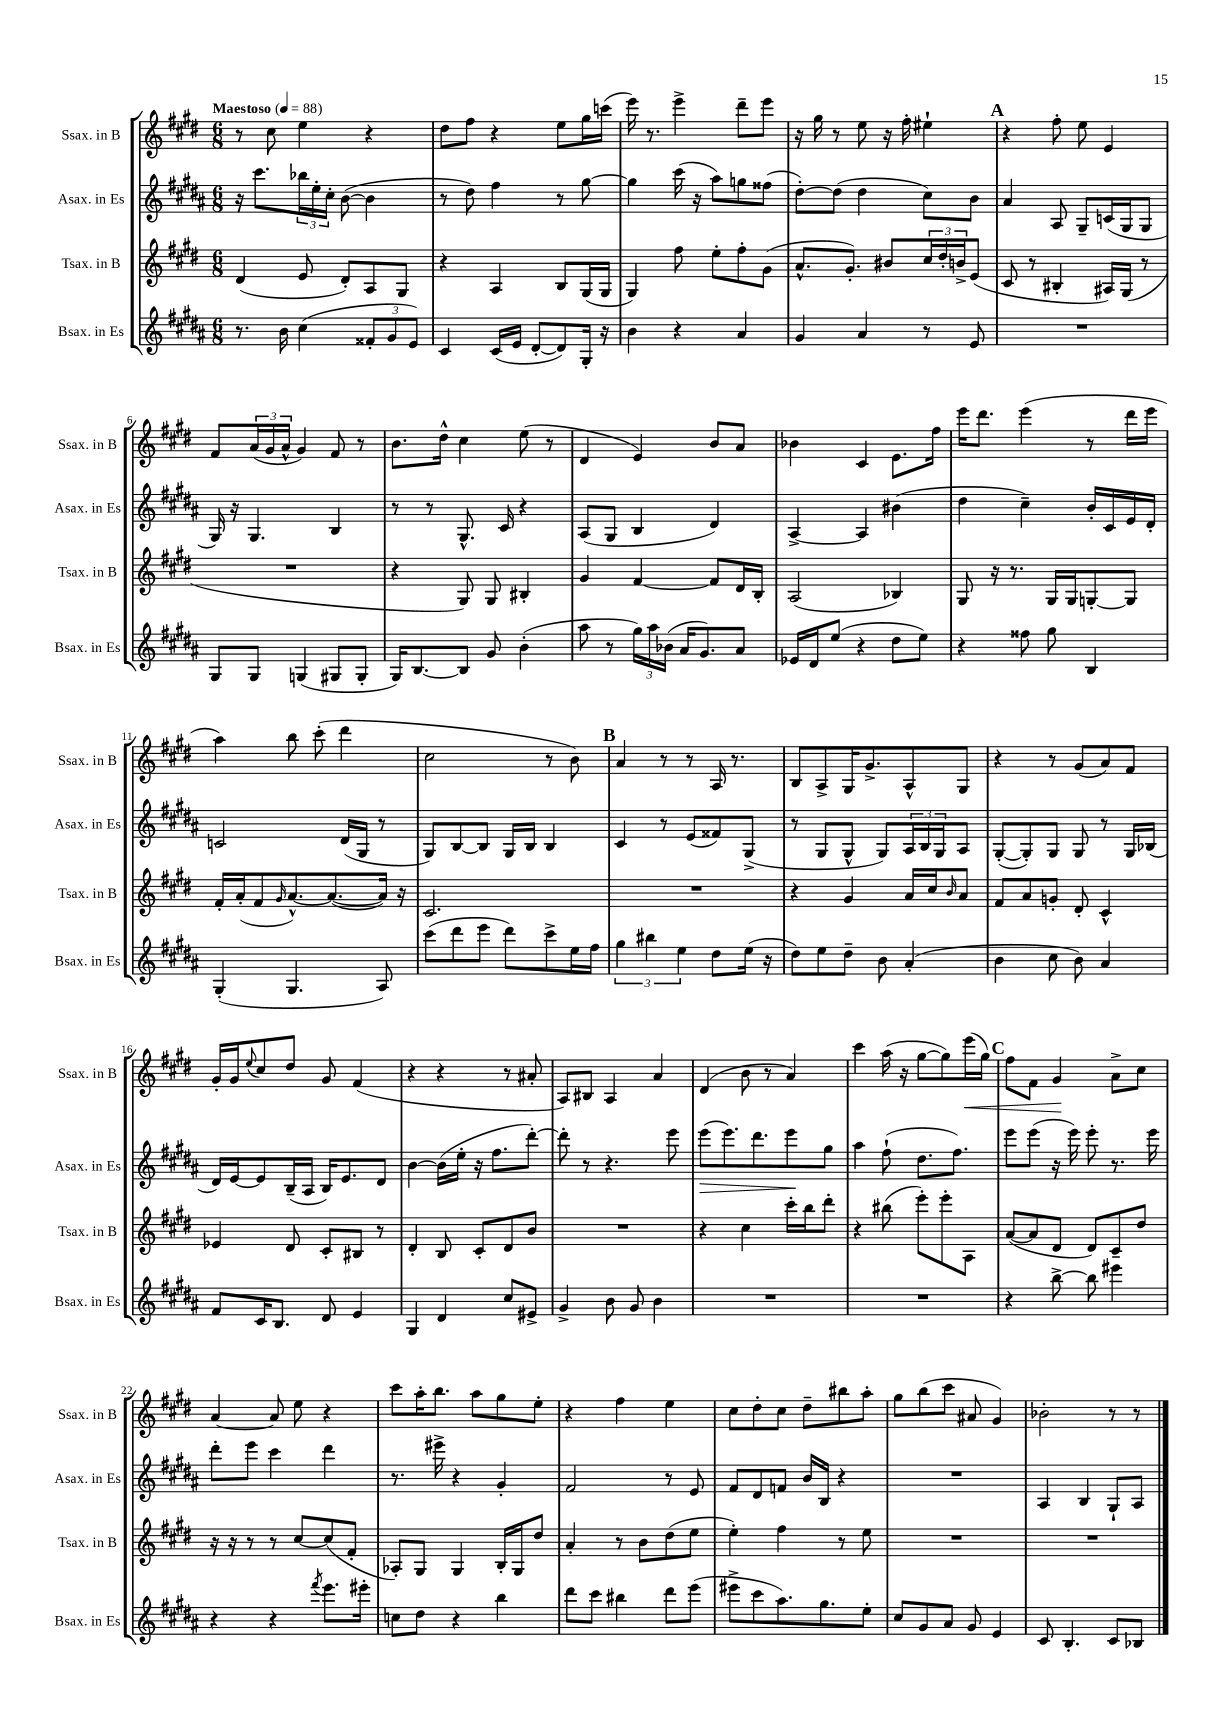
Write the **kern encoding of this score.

**kern	**kern	**kern	**dynam	**kern	**dynam
*part4	*part3	*part2	*part2	*part1	*part1
*staff4	*staff3	*staff2	*staff2	*staff1	*staff1
*I"Bsax. in Es	*I"Tsax. in B	*I"Asax. in Es	*	*I"Ssax. in B	*
*I'Bsax. in Es	*I'Tsax. in B	*I'Asax. in Es	*	*I'Ssax. in B	*
*clefG2	*clefG2	*clefG2	*	*clefG2	*
*k[f#c#g#d#a#]	*k[f#c#g#d#]	*k[f#c#g#d#a#]	*	*k[f#c#g#d#]	*
*M6/8	*M6/8	*M6/8	*	*M6/8	*
*MM88	*MM88	*MM88	*	*MM88	*
=1	=1	=1	=1	=1	=1
!	!	!	!	!LO:TX:a:B:t=Maestoso	!
8.r	(4d#/	16r	.	8r	.
.	.	8.ccc#\L	.	.	.
.	.	.	.	8cc#\	.
16b\	.	.	.	.	.
(4cc#\	8e/	24bb-X\L	.	4ee\	.
.	.	24ee'\	.	.	.
.	.	24cc#'\JJ	.	.	.
.	8d#'/L)	([8b\	.	.	.
12f##X'/L	8A/	4b\]	.	4r	.
12g#/	.	.	.	.	.
.	8G#/J	.	.	.	.
12e/J)	.	.	.	.	.
=2	=2	=2	=2	=2	=2
4c#/	4r	8r	.	8dd#\L	.
.	.	8dd#\)	.	8ff#\J	.
(16c#/LL	4A/	4ff#\	.	4r	.
16e/JJ	.	.	.	.	.
[8d#'/L	.	.	.	.	.
8d#/])	8B/L	8r	.	8ee\L	.
16G#'/Jk	(16G#/L	[8gg#\	.	16gg#\L	.
16r	16G#/JJ	.	.	(16cccn\JJ	.
=3	=3	=3	=3	=3	=3
4b\	4G#/)	4gg#\]	.	16eee\)	.
.	.	.	.	8.r	.
4r	8ff#\	(16ccc#\	.	4eee^\	.
.	.	16r	.	.	.
.	8ee'\L	8aa#\L)	.	.	.
4a#/	8ff#'\	8ggn\	.	8ddd#~\L	.
.	(8g#\J	(8ff##X\J	.	8eee\J	.
=4	=4	=4	=4	=4	=4
4g#/	8.a^^/L	[8dd#'\L)	.	16r	.
.	.	.	.	16gg#\	.
.	.	(8dd#\J]	.	8r	.
.	8.g#'/J)	.	.	.	.
4a#/	.	4dd#\	.	8ee\	.
.	8b#X/L	.	.	16r	.
.	.	.	.	16ff#'\	.
8r	24cc#/L	8cc#\L)	.	4ee#X`\	.
.	24dd#'/	.	.	.	.
.	24bn^/J	.	.	.	.
8e/	(8e/J	8b\J	.	.	.
!!LO:REH:place=s1:t=A
=5	=5	=5	=5	=5	=5
2.r	8c#/	4a#/	.	4r	.
.	8r	.	.	.	.
.	4B#X'/	8A#/	.	8ff#'\	.
.	.	8G#~/L	.	8ee\	.
.	16A#X/LL)	(16cn/L	.	4e/	.
.	(16G#/JJ	16G#/J	.	.	.
.	8r	8G#/J	.	.	.
!!LO:LB:g=z
=6	=6	=6	=6	=6	=6
8G#/L	2.r	16G#/)	.	8f#/L	.
.	.	16r	.	.	.
8G#/J	.	4.G#/	.	(24a/L	.
.	.	.	.	24g#/	.
.	.	.	.	24a^^/JJ	.
(4Gn/	.	.	.	4g#/)	.
8G#X/L	.	4B/	.	8f#/	.
8G#'/J	.	.	.	8r	.
=7	=7	=7	=7	=7	=7
16G#/KL)	4r	8r	.	8.b\L	.
[8.B/	.	.	.	.	.
.	.	8r	.	.	.
.	.	.	.	16dd#^^\Jk	.
8B/J]	8G#/)	8.G#^^/	.	4cc#\	.
8g#/	8G#/	.	.	.	.
.	.	16c#/	.	.	.
(4b'\	4B#X'/	4r	.	(8ee\	.
.	.	.	.	8r	.
=8	=8	=8	=8	=8	=8
8aa#\	4g#/	(8A#/L	.	4d#/	.
8r	.	8G#/J	.	.	.
24gg#\LL)	[4f#/	4B/	.	4e/)	.
24aa#\	.	.	.	.	.
(24b-X\JJ	.	.	.	.	.
16a#/KL	.	.	.	.	.
8.g#/)	.	.	.	.	.
.	8f#/L]	4d#/)	.	8b/L	.
8a#/J	16d#/L	.	.	8a/J	.
.	16B'/JJ	.	.	.	.
=9	=9	=9	=9	=9	=9
16e-X/LL	(2A/	[4A#^/	.	4b-X\	.
16d#/J	.	.	.	.	.
(8ee/J	.	.	.	.	.
4r	.	4A#/]	.	4c#/	.
8dd#\L	4B-X/)	(4b#X\	.	8.e\L	.
8ee\J)	.	.	.	.	.
.	.	.	.	16ff#\Jk	.
=10	=10	=10	=10	=10	=10
4r	8G#/	4dd#\	.	16eee\KL	.
.	.	.	.	8.ddd#\J	.
.	16r	.	.	.	.
.	8.r	.	.	.	.
8ff##X\	.	4cc#~\)	.	(4eee\	.
8gg#\	16G#/LL	.	.	.	.
.	16G#/J	.	.	.	.
4B/	[8Gn'/	16b'/LL	.	8r	.
.	.	16c#/	.	.	.
.	8G/J]	16e/	.	16ddd#\LL	.
.	.	16d#'/JJ	.	16eee\JJ	.
!!LO:LB:g=z
=11	=11	=11	=11	=11	=11
(4G#'/	16f#'/LL	2cn/	.	4aa\)	.
.	(16a'/J	.	.	.	.
.	8f#/	.	.	.	.
.	16qqg#/	.	.	.	.
4.G#/	[8.a^^/)	.	.	8bb\	.
.	.	.	.	(8ccc#'\	.
.	(8.a/_	.	.	.	.
.	.	(16d#/LL	.	4ddd#\	.
.	.	16G#/JJ	.	.	.
8A#/)	16a/Jk])	8r	.	.	.
.	16r	.	.	.	.
=12	=12	=12	=12	=12	=12
(8ccc#\L	2.c#/	8G#/L)	.	2cc#\	.
8ddd#\	.	[8B/	.	.	.
8eee\J	.	8B/J]	.	.	.
8ddd#\L)	.	16G#/LL	.	.	.
.	.	16B/JJ	.	.	.
8ccc#^\	.	4B/	.	8r	.
16ee\L	.	.	.	8b\)	.
16ff#\JJ	.	.	.	.	.
!!LO:REH:place=s1:t=B
=13	=13	=13	=13	=13	=13
6gg#\	2.r	4c#/	.	4a/	.
6bb#X\	.	.	.	.	.
.	.	8r	.	8r	.
6ee\	.	.	.	.	.
.	.	(8e/L	.	8r	.
8dd#\L	.	8f##X/)	.	16A/	.
.	.	.	.	8.r	.
(16ee\Jk	.	(8G#^/J	.	.	.
16r	.	.	.	.	.
=14	=14	=14	=14	=14	=14
8dd#\L)	4r	8r	.	8B/L	.
8ee\	.	8G#/L	.	8A^/	.
8dd#~\J	4g#/	8G#^^/J	.	16G#/K	.
.	.	.	.	8.g#^/	.
8b\	.	8G#/L)	.	.	.
(4a#'/	16a/LL	24A#/L	.	8A^^/	.
.	.	24B/	.	.	.
.	16cc#/J	.	.	.	.
.	.	24G#/J	.	.	.
.	16qqb/	.	.	.	.
.	8a/J	8A#/J	.	8G#/J	.
=15	=15	=15	=15	=15	=15
4b\	8f#/L	([8G#'/L	.	4r	.
.	8a/	8G#'/])	.	.	.
8cc#\	8gn'/J	8G#/J	.	8r	.
8b\)	8d#'/	8G#/	.	(8g#/L	.
4a#/	4c#^^/	8r	.	8a/)	.
.	.	16G#/LL	.	8f#/J	.
.	.	(16B-X/JJ	.	.	.
!!LO:LB:g=z
=16	=16	=16	=16	=16	=16
8f#/L	4e-X/	16d#/LL)	.	16g#'/LL	.
.	.	[16e/J	.	16g#/J	.
.	.	.	.	8qqee/	.
16c#/K	.	8e/]	.	8cc#/	.
8.B/J	.	.	.	.	.
.	8d#/	(16B~/L	.	8dd#/J	.
.	.	16A#/JJ	.	.	.
8d#/	8c#'/L	16B/KL)	.	8g#/	.
.	.	8.e/	.	.	.
4e/	8B#X/J	.	.	(4f#/	.
.	8r	8d#/J	.	.	.
=17	=17	=17	=17	=17	=17
4G#/	4d#'/	[4b\	.	4r	.
4d#/	8B/	(16b\LL]	.	4r	.
.	.	16ee'\JJ	.	.	.
.	8c#'/L	16r	.	.	.
.	.	8.ff#\L	.	.	.
8cc#/L	8d#/	.	.	8r	.
8e#X^/J	8b/J	[8ddd#'\J)	.	8a#X'/	.
=18	=18	=18	=18	=18	=18
4g#^/	2.r	8ddd#'\]	.	8A/L)	.
.	.	8r	.	8B#X/J	.
8b\	.	4.r	.	4A/	.
8g#/	.	.	.	.	.
4b\	.	.	.	4a/	.
.	.	8eee\	.	.	.
=19	=19	=19	=19	=19	=19
!	!	!	!LO:HP:b	!	!
2.r	4r	(8eee\L	>	(4d#/	.
.	.	8.eee\)	.	.	.
.	4cc#\	.	.	8b\	.
.	.	8.ddd#\	.	.	.
.	.	.	.	8r	.
.	16ccc#'\LL	8eee\	.	4a/)	.
.	16bb\J	.	.	.	.
.	8ddd#'\J	8gg#\J	]	.	.
=20	=20	=20	=20	=20	=20
2.r	4r	4aa#\	.	4ccc#\	.
.	(8bb#X\	(8ff#`\	.	(16aa\	.
.	.	.	.	16r	.
.	8eee'\L)	8.dd#\L	.	[8gg#\L	.
.	8eee'\	.	.	8gg#\])	.
.	.	8.ff#\J)	.	.	.
!	!	!	!	!	!LO:HP:b
.	8A\J	.	.	(16eee\L	<
.	.	.	.	16gg#\JJ)	.
!!LO:REH:place=s1:t=C
=21	=21	=21	=21	=21	=21
4r	([8a/L	8eee\L	.	8ff#\L	.
.	8a/]	(8eee\J	.	8f#\J	.
[8bb^\	8d#/J	16r	.	4g#/	.
.	.	16eee\)	.	.	.
8bb\]	8d#/L)	8eee'\	.	.	.
4eee#X\	8c#~/	8.r	.	8a^\L	[
.	8dd#/J	.	.	8cc#\J	.
.	.	16eee\	.	.	.
!!LO:LB:g=z
=22	=22	=22	=22	=22	=22
4r	16r	8ddd#'\L	.	[4a/	.
.	16r	.	.	.	.
.	8r	8eee\J	.	.	.
4r	8r	4ccc#\	.	8a/]	.
.	[8cc#/L	.	.	8ee\	.
8qfff#/	.	.	.	.	.
8.eee\L	(8cc#/]	4ddd#\	.	4r	.
.	8f#'/J	.	.	.	.
16eee#X'\Jk	.	.	.	.	.
=23	=23	=23	=23	=23	=23
8ccn\L	8A-X'/L)	8.r	.	8ccc#\L	.
8dd#\J	8G#/J	.	.	16aa'\K	.
.	.	16eee#X^\	.	8.bb\J	.
4r	4G#/	4r	.	.	.
.	.	.	.	8aa\L	.
4bb\	16B'/LL	4g#'/	.	8gg#\	.
.	16G#/J	.	.	.	.
.	8dd#/J	.	.	8ee'\J	.
=24	=24	=24	=24	=24	=24
8ddd#\L	4a'/	2f#/	.	4r	.
8ccc#\J	.	.	.	.	.
4bb#X\	8r	.	.	4ff#\	.
.	8b\L	.	.	.	.
8ddd#\L	(8dd#\	8r	.	4ee\	.
(8eee\J	8ee\J	8e/	.	.	.
=25	=25	=25	=25	=25	=25
8eee#X^\L	4ee'\)	8f#/L	.	8cc#\L	.
8ccc#\	.	8d#/	.	8dd#'\	.
8.aa#\)	4ff#\	8fn/J	.	8cc#\J	.
.	.	16b/LL	.	8dd#~\L	.
8.gg#\	.	16B/JJ	.	.	.
.	8r	4r	.	8bb#X\	.
8ee'\J	8ee\	.	.	8aa'\J	.
=26	=26	=26	=26	=26	=26
8cc#/L	2.r	2.r	.	8gg#\L	.
8g#/	.	.	.	(8bb\	.
8a#/J	.	.	.	8ccc#\J	.
8g#/	.	.	.	8a#X/	.
4e/	.	.	.	4g#/)	.
=27	=27	=27	=27	=27	=27
8c#/	2.r	4A#/	.	2b-X'\	.
4.B'/	.	.	.	.	.
.	.	4B/	.	.	.
8c#/L	.	8G#`/L	.	8r	.
8B-X/J	.	8A#/J	.	8r	.
==	==	==	==	==	==
*-	*-	*-	*-	*-	*-
